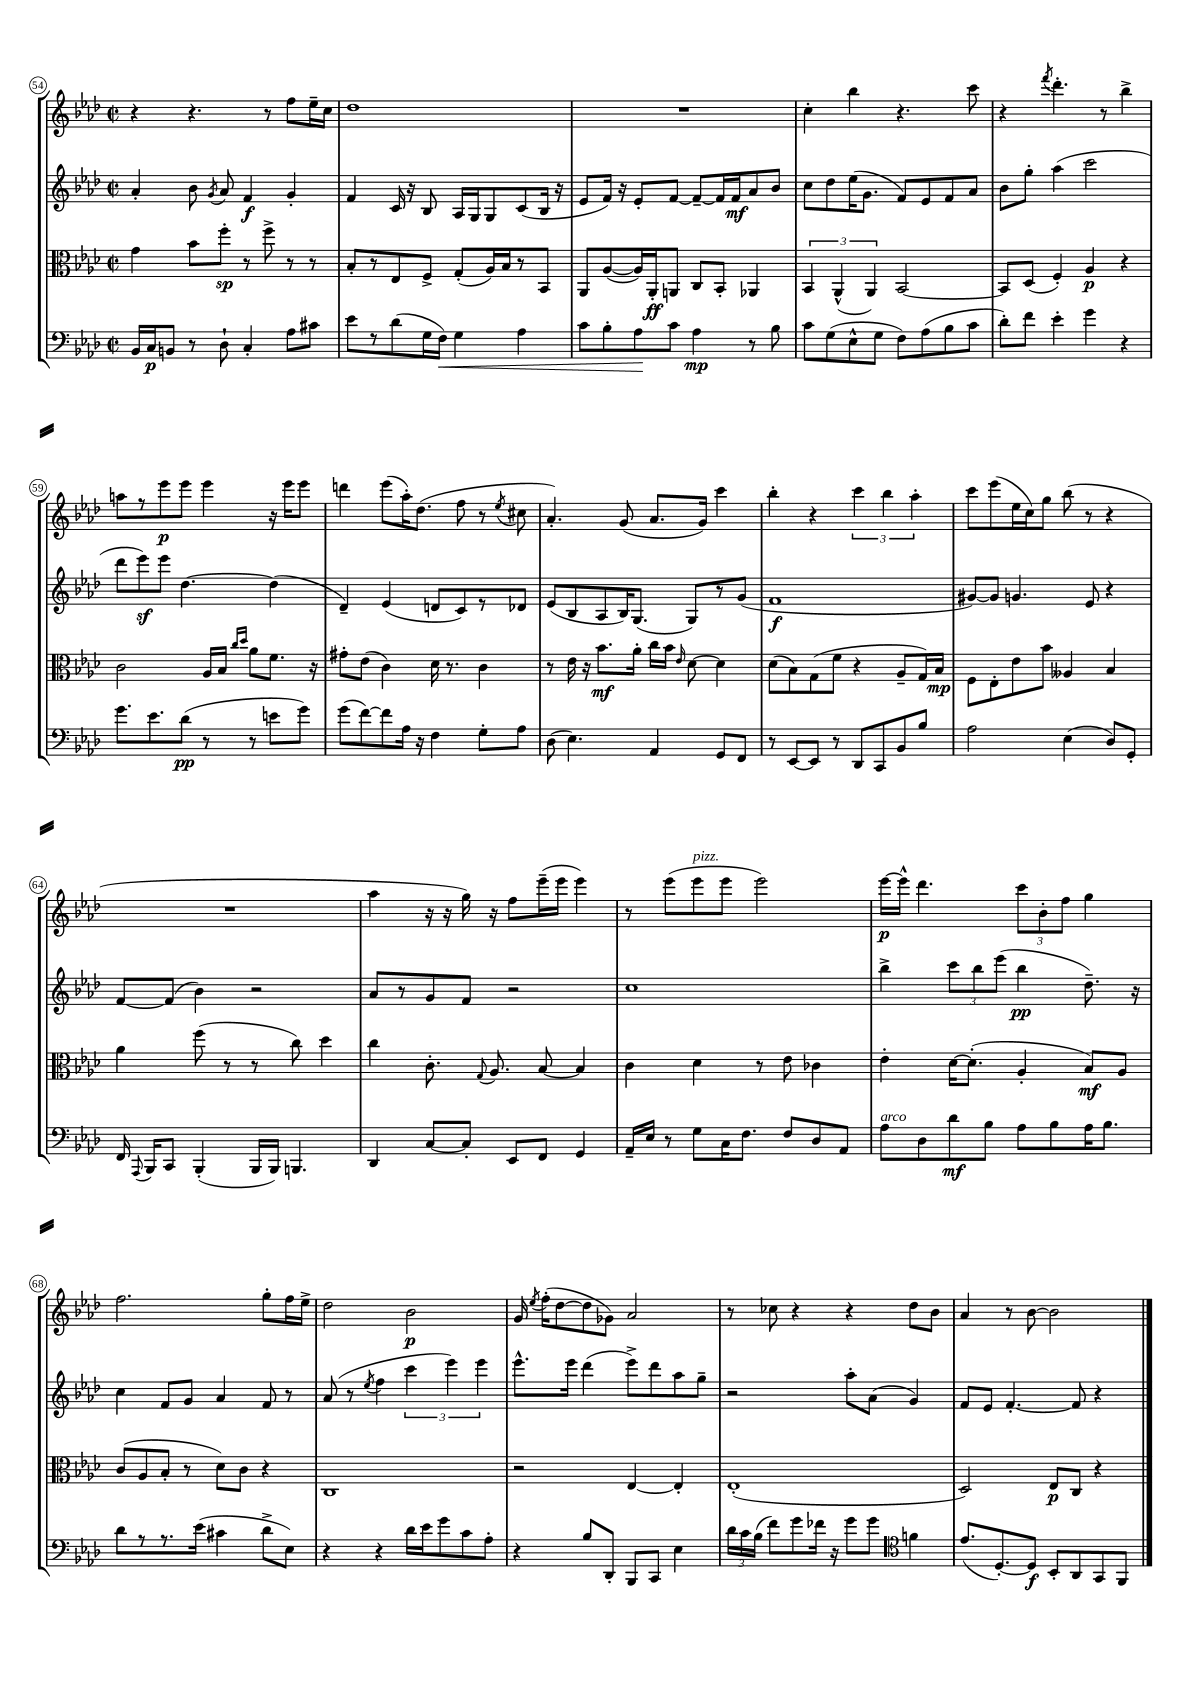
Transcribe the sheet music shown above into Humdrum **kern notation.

**kern	**kern	**kern	**kern
*staff4	*staff3	*staff2	*staff1
*clefF4	*clefC3	*clefG2	*clefG2
*k[b-e-a-d-]	*k[b-e-a-d-]	*k[b-e-a-d-]	*k[b-e-a-d-]
*M2/2	*M2/2	*M2/2	*M2/2
*met(c|)	*met(c|)	*met(c|)	*met(c|)
16BB-	4g	4a-'	4r
16C	.	.	.
8BB	.	.	.
8r	8b-	8b-	4.r
.	.	8qg	.
8D-`	8ff'	8a-	.
4C'	8r	4f	.
.	8ff^	.	8r
8A-	8r	4g'	8ff
8c#	8r	.	16ee-~
.	.	.	16cc
=	=	=	=
8e-	8B-'	4f	1dd-
8r	8r	.	.
(8d-	8E-	16c	.
.	.	16r	.
16G	8F^	8B-	.
16F)	.	.	.
4G	(8G'	16A-	.
.	.	16G	.
.	16A-)	8G	.
.	16B-	.	.
4A-	8r	(8c	.
.	8BB-	16B-	.
.	.	16r	.
=	=	=	=
8c	8AA-	8e-	1r
8B-'	([8A-	16f)	.
.	.	16r	.
8A-	16A-])	8e-'	.
.	16AA-'	.	.
8c	8AA	[8f	.
4A-	8C	8f~_	.
.	8BB-'	16f]	.
.	.	16f	.
8r	4AA-	8a-	.
8B-	.	8b-	.
=	=	=	=
8c	6BB-	8cc	4cc'
(8G	.	8dd-	.
.	(6AA-^^	.	.
8E-^^	.	(16ee-	4bb-
.	.	8.g	.
.	6AA-)	.	.
8G	.	.	.
8F)	[2BB-	8f)	4.r
(8A-	.	8e-	.
8B-	.	8f	.
8c	.	8a-	8ccc
=	=	=	=
8d-')	8BB-]	8b-	4r
8f	(8D-	8gg'	.
.	.	.	8qfff
4e-'	4F')	(4aa-	4.ddd-'
4g	4A-	2ccc	.
.	.	.	8r
4r	4r	.	4bb-^
=	=	=	=
8.g	2c	8ddd-	8aa
.	.	8eee-)	8r
8.e-	.	.	.
.	.	8eee-	8eee-
(8d-	.	[4.dd-	8eee-
8r	16A-	.	4eee-
.	16B-	.	.
.	16qqcc	.	.
.	16qqdd-	.	.
8r	8a-	.	.
8e	8.f	(4dd-]	16r
.	.	.	16eee-
8g)	.	.	8eee-
.	16r	.	.
=	=	=	=
(8g	8g#'	4d-~)	4ddd
[8f)	(8e-	.	.
8f]	4c)	(4e-	(8eee-
16A-	.	.	16aa-')
16r	.	.	(8.dd-
4F	16d-	8d	.
.	8.r	.	.
.	.	8c)	8ff
8G'	4c	8r	8r
.	.	.	8qee-
8A-	.	8d-	8cc#
=	=	=	=
(8D-	8r	(8e-	4.a-')
4.E-)	16e-	8B-	.
.	16r	.	.
.	8.b-	8A-	.
.	.	16B-)	(8g
.	16a-'	(8.G	.
4AA-	16cc	.	8.a-
.	16b-	.	.
.	16qqe-	.	.
.	[8d-	8G)	.
.	.	.	16g)
8GG	4d-]	8r	4ccc
8FF	.	(8g	.
=	=	=	=
8r	(8d-	1f	4bb-'
[8EE-	8B-)	.	.
8EE-]	(8G	.	4r
8r	8f	.	.
8DD-	4r	.	6ccc
8CC	.	.	.
.	.	.	6bb-
8BB-	8A-~	.	.
.	.	.	6aa-'
8B-	16G)	.	.
.	16B-	.	.
=	=	=	=
2A-	8F	[8g#)	8ccc
.	8E-'	8g#]	(8eee-
.	8e-	4.g	16ee-
.	.	.	16cc)
.	8b-	.	8gg
(4E-	4A--	.	(8bb-
.	.	8e-	8r
8D-)	4B-	4r	4r
8GG'	.	.	.
=	=	=	=
16FF	4a-	[8f	1r
8qqAAA-	.	.	.
16BBB-	.	.	.
8CC	.	(8f]	.
(4BBB-'	(8ff	4b-)	.
.	8r	.	.
16BBB-	8r	2r	.
16BBB-)	.	.	.
4.BBB	8cc)	.	.
.	4dd-	.	.
=	=	=	=
4DD-	4cc	8a-	4aa-
.	.	8r	.
[8C	8.c'	8g	16r
.	.	.	16r
8C']	.	8f	16gg)
.	8qqG	.	.
.	8.A-	.	16r
8EE-	.	2r	8ff
8FF	[8B-	.	(16eee-~
.	.	.	16eee-
4GG	4B-]	.	4eee-)
=	=	=	=
16AA-~	4c	1cc	8r
16E-	.	.	.
8r	.	.	(8eee-
8G	4d-	.	8eee-
16C	.	.	8eee-
8.F	.	.	.
.	8r	.	2eee-)
8F	8e-	.	.
8D-	4c-	.	.
8AA-	.	.	.
=	=	=	=
8A-	4e-'	4bb-^	[16eee-
.	.	.	16eee-^^]
8D-	.	.	4.ddd-
8d-	[16d-	12ccc	.
.	(8.d-']	.	.
.	.	12bb-	.
8B-	.	.	.
.	.	(12eee-	.
8A-	4A-'	4bb-	12ccc
.	.	.	12b-'
8B-	.	.	.
.	.	.	12ff
16A-	8B-)	8.dd-~)	4gg
8.B-	.	.	.
.	8A-	.	.
.	.	16r	.
=	=	=	=
8d-	(8c	4cc	2.ff
8r	8A-	.	.
8.r	8B-'	8f	.
.	8r	8g	.
(16e-	.	.	.
4c#	8d-)	4a-	.
.	8c	.	.
8d-^	4r	8f	8gg'
8E-)	.	8r	16ff
.	.	.	16ee-^
=	=	=	=
4r	1C	(8a-	2dd-
.	.	8r	.
.	.	8qee-	.
4r	.	4ff	.
16d-	.	6ccc	2b-
16e-	.	.	.
8g	.	.	.
.	.	6eee-)	.
8c	.	.	.
.	.	6eee-	.
8A-'	.	.	.
=	=	=	=
4r	2r	8.eee-^^	16g
.	.	.	8qee-
.	.	.	(16ff'
.	.	.	[8dd-
.	.	16eee-	.
8B-	.	(4ddd-	8dd-]
8DD-'	.	.	8g-)
8BBB-	[4E-	8eee-^)	2a-
8CC	.	8ddd-	.
4E-	4E-']	8aa-	.
.	.	8gg~	.
=	=	=	=
24d-	(1E-'	2r	8r
24c	.	.	.
(24B-	.	.	.
8f)	.	.	8cc-
8g	.	.	4r
16f-	.	.	.
16r	.	.	.
8g	.	8aa-'	4r
8g	.	(8a-	.
*clefC4	*	*	*
4f	.	4g)	8dd-
.	.	.	8b-
=	=	=	=
(8.e-	2D-)	8f	4a-
.	.	8e-	.
[8.D-')	.	.	.
.	.	[4.f'	8r
8D-]	.	.	[8b-
8BB-'	8E-	.	2b-]
8AA-	8C	8f]	.
8GG	4r	4r	.
8FF	.	.	.
==	==	==	==
*-	*-	*-	*-
